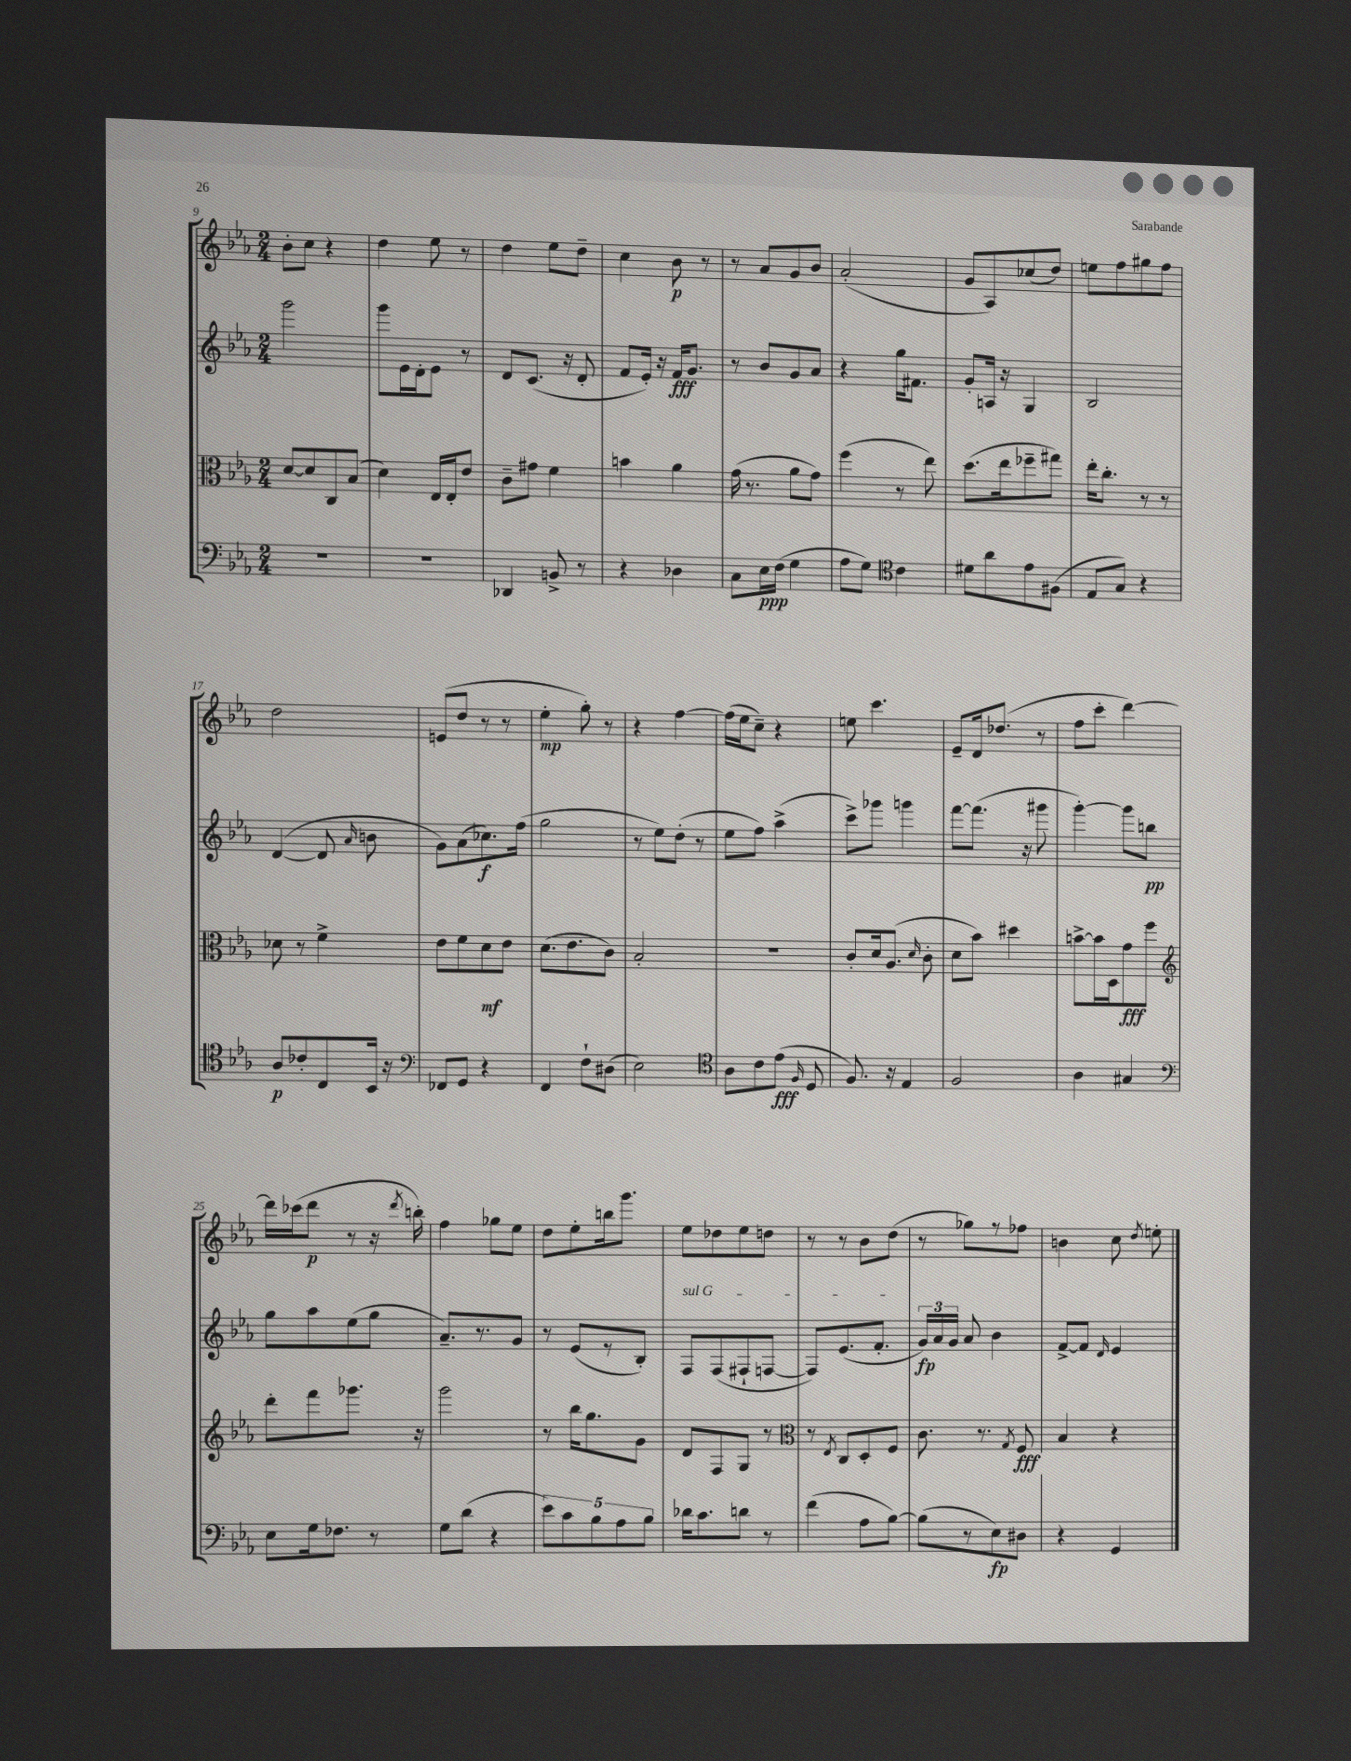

**kern	**dynam	**kern	**dynam	**kern	**dynam	**kern	**dynam
*part4	*part4	*part3	*part3	*part2	*part2	*part1	*part1
*staff4	*staff4	*staff3	*staff3	*staff2	*staff2	*staff1	*staff1
*clefF4	*	*clefC3	*	*clefG2	*	*clefG2	*
*k[b-e-a-]	*	*k[b-e-a-]	*	*k[b-e-a-]	*	*k[b-e-a-]	*
*M2/4	*	*M2/4	*	*M2/4	*	*M2/4	*
=9	=9	=9	=9	=9	=9	=9	=9
2r	.	[8d/L	.	2ggg\	.	8b-'\L	.
.	.	8d/]	.	.	.	8cc\J	.
.	.	8C/	.	.	.	4r	.
.	.	(8B-/J	.	.	.	.	.
=10	=10	=10	=10	=10	=10	=10	=10
2r	.	4d\)	.	8ggg\L	.	4dd\	.
.	.	.	.	16e-\L	.	.	.
.	.	.	.	16d'\J	.	.	.
.	.	16E-/LL	.	8e-\J	.	8ee-\	.
.	.	16E-'/J	.	.	.	.	.
.	.	8e-/J	.	8r	.	8r	.
=11	=11	=11	=11	=11	=11	=11	=11
4DD-X/	.	8c~\L	.	8d/L	.	4dd\	.
.	.	8g#X\J	.	(8.c/J	.	.	.
8BBn^/	.	4f\	.	.	.	8ee-\L	.
.	.	.	.	16r	.	.	.
8r	.	.	.	8d'/	.	8dd~\J	.
=12	=12	=12	=12	=12	=12	=12	=12
4r	.	4bn\	.	8f/L	.	4cc\	.
.	.	.	.	16e-'/Jk)	.	.	.
.	.	.	.	16r	.	.	.
4D-X\	.	4a-\	.	16f/KL	fff	8b-\	p
.	.	.	.	8.g/J	.	.	.
.	.	.	.	.	.	8r	.
=13	=13	=13	=13	=13	=13	=13	=13
8C\L	.	(16g\	.	8r	.	8r	.
.	.	8.r	.	.	.	.	.
16E-\L	ppp	.	.	8b-/L	.	8a-/L	.
(16F\JJ	.	.	.	.	.	.	.
4G\	.	8a-\L	.	8g/	.	8g/	.
.	.	8g\J)	.	8a-/J	.	8b-/J	.
=14	=14	=14	=14	=14	=14	=14	=14
8A-\L	.	(4ff\	.	4r	.	(2a-'/	.
8G\J)	.	.	.	.	.	.	.
*clefC4	*	*	*	*	*	*	*
4c\	.	8r	.	16gg\KL	.	.	.
.	.	.	.	8.f#X\J	.	.	.
.	.	8ee-\)	.	.	.	.	.
=15	=15	=15	=15	=15	=15	=15	=15
8d#X\L	.	(8.dd\L	.	8g'/L	.	8g/L	.
8a-\	.	.	.	16An/Jk	.	8A-/)	.
.	.	16ee-\k	.	16r	.	.	.
8e-\	.	8ff-X~\	.	4G/	.	(8cc-X/	.
(8F#X\J	.	8gg#X\J)	.	.	.	8dd/J)	.
=16	=16	=16	=16	=16	=16	=16	=16
8E-/L	.	16ee-'\KL	.	2B-/	.	8een\L	.
.	.	8.cc'\J	.	.	.	.	.
8G/J)	.	.	.	.	.	8ff\	.
4r	.	8r	.	.	.	8gg#X\	.
.	.	8r	.	.	.	8ff\J	.
!!LO:LB:g=z
=17	=17	=17	=17	=17	=17	=17	=17
8A-/L	p	8d-X\	.	([4d/	.	2dd\	.
8c-X'/	.	8r	.	.	.	.	.
8C/	.	4f^\	.	8d/]	.	.	.
.	.	.	.	16qqa-/	.	.	.
16BB-/Jk	.	.	.	8bn\	.	.	.
16r	.	.	.	.	.	.	.
=18	=18	=18	=18	=18	=18	=18	=18
*clefF4	*	*	*	*	*	*	*
8FF-X/L	.	8e-\L	.	8g\L)	.	(8en/L	.
8GG/J	.	8f\	.	(8a-\	.	8dd/J	.
4r	.	8d\	mf	8.cc-X\)	f	8r	.
.	.	8e-\J	.	.	.	8r	.
.	.	.	.	(16ff\Jk	.	.	.
=19	=19	=19	=19	=19	=19	=19	=19
4FF/	.	(8.d\L	.	2gg\	.	4ee-'\	mp
.	.	8.e-\	.	.	.	.	.
8F`\L	.	.	.	.	.	8gg'\)	.
(8D#X\J	.	8c\J)	.	.	.	8r	.
=20	=20	=20	=20	=20	=20	=20	=20
2E-\)	.	2B-'/	.	8r	.	4r	.
.	.	.	.	8ee-\L)	.	.	.
.	.	.	.	(8dd'\J	.	[4ff\	.
.	.	.	.	8r	.	.	.
=21	=21	=21	=21	=21	=21	=21	=21
*clefC4	*	*	*	*	*	*	*
8A-\L	.	2r	.	8ee-\L	.	(16ff\LL]	.
.	.	.	.	.	.	16ee-\J	.
8c\	.	.	.	8ff\J)	.	8cc~\J)	.
(8e-\J	fff	.	.	(4aa-^\	.	4r	.
16qqF/	.	.	.	.	.	.	.
8D/	.	.	.	.	.	.	.
=22	=22	=22	=22	=22	=22	=22	=22
8.F/)	.	8c'/L	.	8ccc^\L)	.	8een\	.
.	.	16d/k	.	8ggg-X\J	.	4.ccc\	.
16r	.	(8.A-/J	.	.	.	.	.
4E-/	.	.	.	4gggn\	.	.	.
.	.	16qqd/	.	.	.	.	.
.	.	8c'\	.	.	.	.	.
=23	=23	=23	=23	=23	=23	=23	=23
2F/	.	8d\L	.	[8fff\L	.	8e-~/L	.
.	.	8b-\J)	.	(8.fff\J]	.	16d/k	.
.	.	.	.	.	.	(8.dd-X/J	.
.	.	4dd#X\	.	.	.	.	.
.	.	.	.	16r	.	.	.
.	.	.	.	8ggg#X\	.	8r	.
=24	=24	=24	=24	=24	=24	=24	=24
4A-\	.	[8bn^\L	.	[4ggg'\)	.	8ff\L	.
.	.	16b\L]	.	.	.	8ccc'\J	.
.	.	16D\J	.	.	.	.	.
4G#X/	.	8g\	fff	8ggg\L]	.	[4ddd\)	.
.	.	8ff\J	.	8bbn\J	pp	.	.
!!LO:LB:g=z
=25	=25	=25	=25	=25	=25	=25	=25
*clefF4	*	*clefG2	*	*	*	*	*
8E-\L	.	8ddd'\L	.	8gg\L	.	16ddd\LL]	.
.	.	.	.	.	.	(16ccc-X\J	.
16G\k	.	8fff\	.	8aa-\	.	8ddd\J	p
8.F-X\J	.	.	.	.	.	.	.
.	.	8.ggg-X\J	.	(8ee-\	.	8r	.
8r	.	.	.	8gg\J	.	16r	.
.	.	.	.	.	.	8qddd/	.
.	.	16r	.	.	.	16bbn'\)	.
=26	=26	=26	=26	=26	=26	=26	=26
8G\L	.	2ggg\	.	8.a-~/L)	.	4ff\	.
(8d\J	.	.	.	.	.	.	.
.	.	.	.	8.r	.	.	.
4r	.	.	.	.	.	8gg-X\L	.
.	.	.	.	8g/J	.	8ee-\J	.
=27	=27	=27	=27	=27	=27	=27	=27
10e-\L)	.	8r	.	8r	.	8dd\L	.
10c\	.	.	.	.	.	.	.
.	.	16bb-\KL	.	(8e-/L	.	8ee-'\	.
.	.	8.gg\	.	.	.	.	.
10B-\	.	.	.	.	.	.	.
.	.	.	.	8r	.	16bbn\k	.
10A-\	.	.	.	.	.	.	.
.	.	.	.	.	.	8.ggg\J	.
.	.	8g\J	.	8B-'/J)	.	.	.
10B-\J	.	.	.	.	.	.	.
=28	=28	=28	=28	=28	=28	=28	=28
!	!	!	!	!LO:TX:a:i:t=sul G	!	!	!
16d-X\KL	.	8d/L	.	8F/L	.	8ee-\L	.
8.c\	.	.	.	.	.	.	.
.	.	8F/	.	(8F/	.	8dd-X\	.
8dn\J	.	8G/J	.	8F#X`/	.	8ee-\	.
8r	.	8r	.	[8Fn/J	.	8ddn\J	.
=29	=29	=29	=29	=29	=29	=29	=29
*	*	*clefC3	*	*	*	*	*
(4f\	.	8r	.	8F/L])	.	8r	.
.	.	8qE-/	.	.	.	.	.
.	.	8C/L	.	(8.e-/	.	8r	.
8A-\L	.	8D'/	.	.	.	8b-\L	.
.	.	.	.	8.f'/J	.	.	.
[8B-\J)	.	8F/J	.	.	.	(8dd\J	.
=30	=30	=30	=30	=30	=30	=30	=30
(8B-\L]	.	8.c\	.	24g/LL)	fp	8r	.
.	.	.	.	24a-/	.	.	.
.	.	.	.	24g/JJ	.	.	.
8r	.	.	.	8a-/	.	8gg-X\L)	.
.	.	8.r	.	.	.	.	.
8E-\)	fp	.	.	4b-\	.	8r	.
.	.	8qG/	.	.	.	.	.
8D#X\J	.	8F/	fff	.	.	8ff-X\J	.
=31	=31	=31	=31	=31	=31	=31	=31
4r	.	4B-/	.	[8f^/L	.	4bn\	.
.	.	.	.	8f/J]	.	.	.
.	.	.	.	16qqd/	.	.	.
4GG/	.	4r	.	4e-/	.	8cc\	.
.	.	.	.	.	.	8qdd/	.
.	.	.	.	.	.	8een'\	.
==	==	==	==	==	==	==	==
*-	*-	*-	*-	*-	*-	*-	*-
